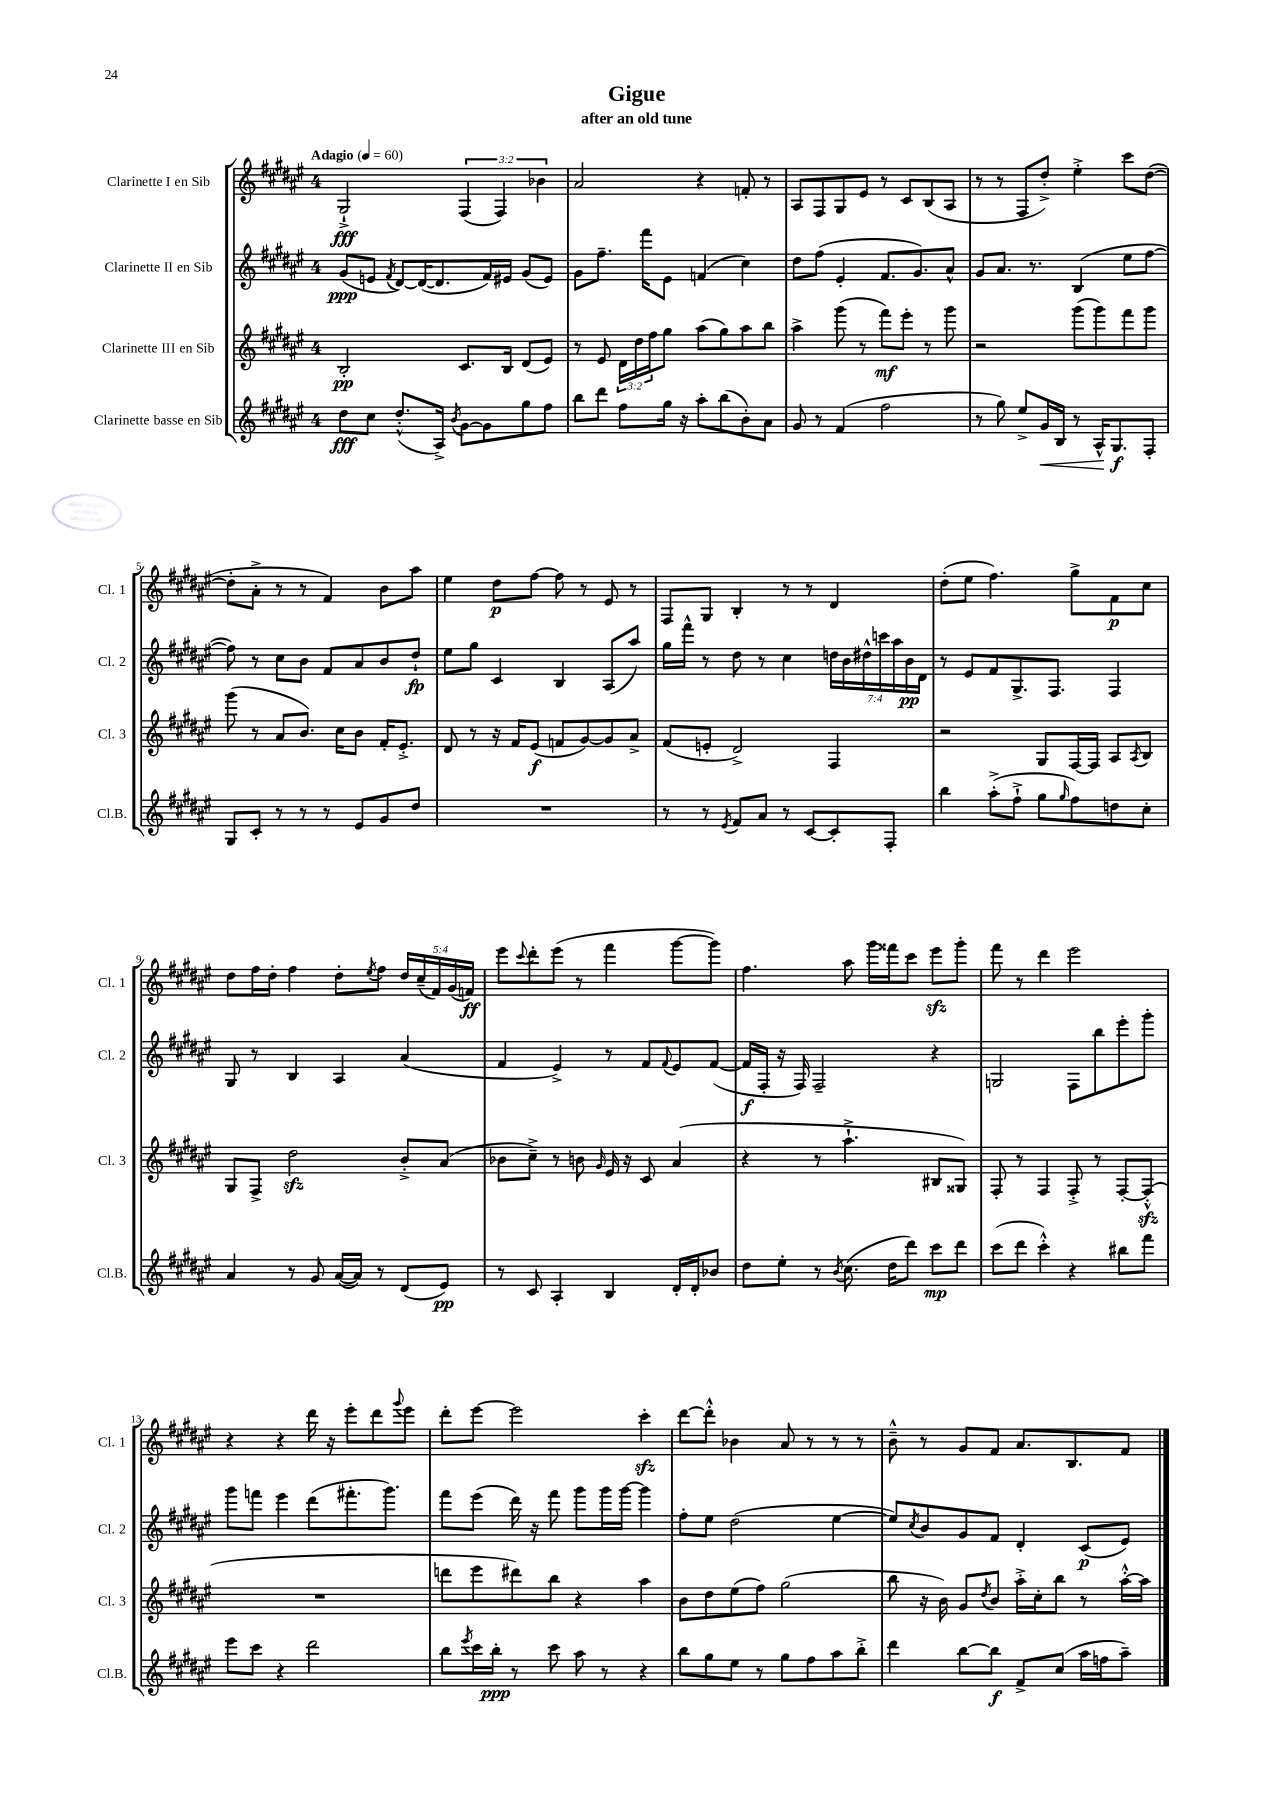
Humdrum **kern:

**kern	**dynam	**kern	**dynam	**kern	**dynam	**kern	**dynam
*part4	*part4	*part3	*part3	*part2	*part2	*part1	*part1
*staff4	*staff4	*staff3	*staff3	*staff2	*staff2	*staff1	*staff1
*I"Clarinette basse en Sib	*	*I"Clarinette III en Sib	*	*I"Clarinette II en Sib	*	*I"Clarinette I en Sib	*
*I'Cl.B.	*	*I'Cl. 3	*	*I'Cl. 2	*	*I'Cl. 1	*
*clefG2	*	*clefG2	*	*clefG2	*	*clefG2	*
*k[f#c#g#d#a#e#]	*	*k[f#c#g#d#a#e#]	*	*k[f#c#g#d#a#e#]	*	*k[f#c#g#d#a#e#]	*
*M4/4	*	*M4/4	*	*M4/4	*	*M4/4	*
*MM60	*	*MM60	*	*MM60	*	*MM60	*
=1	=1	=1	=1	=1	=1	=1	=1
!	!	!	!	!	!	!LO:TX:a:B:t=Adagio	!
8dd#\L	fff	2B'/	pp	(8g#/L	ppp	2G#`^/	fff
8cc#\J	.	.	.	8en/J	.	.	.
.	.	.	.	8qf#/	.	.	.
(8.dd#'^^/L	.	.	.	[8d#/L)	.	.	.
.	.	.	.	(16d#/K_	.	.	.
16A#^/Jk)	.	.	.	8.d#/]	.	.	.
8qb/	.	.	.	.	.	.	.
[8g#\L	.	8.c#/L	.	.	.	(6F#/	.
8g#\]	.	.	.	16f#/L)	.	.	.
.	.	.	.	.	.	6F#/)	.
.	.	16B/Jk	.	16e#X/JJ	.	.	.
8gg#\	.	(8d#/L	.	(8g#/L	.	.	.
.	.	.	.	.	.	6b-X\	.
8ff#\J	.	8e#/J)	.	8e#/J)	.	.	.
=2	=2	=2	=2	=2	=2	=2	=2
8bb\L	.	8r	.	8g#\L	.	2a#/	.
8ddd#\J	.	8e#/	.	8.ff#~\J	.	.	.
8ff#\L	.	24d#\LL	.	.	.	.	.
.	.	24dd#\	.	.	.	.	.
.	.	.	.	16fff#\KL	.	.	.
.	.	24ff#\J	.	.	.	.	.
16gg#\Jk	.	8gg#\J	.	8e#\J	.	.	.
16r	.	.	.	.	.	.	.
8aa#'\L	.	(8aa#\L	.	(4fn/	.	4r	.
(8bb\	.	8gg#\)	.	.	.	.	.
8b'\)	.	8aa#\	.	4cc#\)	.	8fn'/	.
8a#\J	.	8bb\J	.	.	.	8r	.
=3	=3	=3	=3	=3	=3	=3	=3
8g#/	.	4aa#^\	.	8dd#\L	.	8A#/L	.
8r	.	.	.	(8ff#\J	.	8F#/	.
(4f#/	.	(8ggg#\	.	4e#'/	.	8G#/	.
.	.	8r	.	.	.	8e#/J	.
2ff#\	.	8fff#\L)	mf	8.f#/L	.	8r	.
.	.	8eee#'\J	.	.	.	8c#/L	.
.	.	.	.	8.g#/)	.	.	.
.	.	8r	.	.	.	(8B/	.
.	.	8ggg#\	.	8a#^^/J	.	8A#/J	.
=4	=4	=4	=4	=4	=4	=4	=4
8r	.	2r	.	8g#/L	.	8r	.
8gg#\)	.	.	.	8.a#/J	.	8r	.
8ee#^/L	.	.	.	.	.	8F#/L	.
.	.	.	.	8.r	.	.	.
!	!LO:HP:b	!	!	!	!	!	!
16g#/L	<	.	.	.	.	8dd#'^/J)	.
16B/JJ	.	.	.	.	.	.	.
8r	.	(8ggg#\L	.	(4B/	.	4ee#'^\	.
16A#^^/KL	.	8ggg#\)	.	.	.	.	.
8.G#/	[ f	.	.	.	.	.	.
.	.	8fff#\	.	8ee#\L	.	8ccc#\L	.
8F#'/J	.	8ggg#\J	.	[8ff#\J	.	([8dd#\J	.
!!LO:LB:g=z
=5	=5	=5	=5	=5	=5	=5	=5
8G#/L	.	(8ggg#\	.	8ff#\])	.	8dd#'\L]	.
8c#'/J	.	8r	.	8r	.	8a#'^\J	.
8r	.	8a#/L	.	8cc#\L	.	8r	.
8r	.	8.b/J)	.	8b\J	.	8r	.
8r	.	.	.	8f#/L	.	4f#/)	.
.	.	16cc#\KL	.	.	.	.	.
8e#/L	.	8b\J	.	8a#/	.	.	.
8g#/	.	16f#'/KL	.	8b/	.	8b\L	.
.	.	8.e#'^/J	.	.	.	.	.
8dd#/J	.	.	.	8dd#`/J	fp	8aa#\J	.
=6	=6	=6	=6	=6	=6	=6	=6
1r	.	8d#/	.	8ee#\L	.	4ee#\	.
.	.	8r	.	8gg#\J	.	.	.
.	.	16r	.	4c#/	.	8dd#\L	p
.	.	16f#/KL	.	.	.	.	.
.	.	(8e#/J	f	.	.	[8ff#\J	.
.	.	8fn/L	.	4B/	.	8ff#\]	.
.	.	[8g#/)	.	.	.	8r	.
.	.	8g#/]	.	(8A#/L	.	8e#/	.
.	.	8a#^/J	.	8aa#/J)	.	8r	.
=7	=7	=7	=7	=7	=7	=7	=7
8r	.	(8f#/L	.	16gg#\LL	.	8F#/L	.
.	.	.	.	16fff#^^\JJ	.	.	.
8r	.	8en'/J	.	8r	.	8G#/J	.
8qe#/	.	.	.	.	.	.	.
8f#/L	.	2d#^/)	.	8dd#\	.	4B'/	.
8a#/J	.	.	.	8r	.	.	.
8r	.	.	.	4cc#\	.	8r	.
[8c#/L	.	.	.	.	.	8r	.
8c#'/]	.	4F#/	.	28ddn\LL	.	4d#/	.
.	.	.	.	28b\	.	.	.
.	.	.	.	28dd#X^^\	.	.	.
.	.	.	.	28cccn\	.	.	.
8F#'/J	.	.	.	.	.	.	.
.	.	.	.	28aa#\	.	.	.
.	.	.	.	28b\	pp	.	.
.	.	.	.	28d#\JJ	.	.	.
=8	=8	=8	=8	=8	=8	=8	=8
4bb\	.	2r	.	8r	.	(8dd#'\L	.
.	.	.	.	8e#/L	.	8ee#\J	.
(8aa#'^\L	.	.	.	8f#/	.	4.ff#\)	.
8ff#`^\J	.	.	.	8.G#^/	.	.	.
8gg#\L	.	8G#/L	.	.	.	.	.
.	.	.	.	8.F#/J	.	.	.
16qqgg#/	.	.	.	.	.	.	.
8ff#\)	.	[16F#/L	.	.	.	8gg#^\L	.
.	.	16F#/JJ]	.	.	.	.	.
8ddn\	.	8A#/L	.	4F#/	.	8f#\	p
.	.	8qA#/	.	.	.	.	.
8cc#'\J	.	8B/J	.	.	.	8cc#\J	.
!!LO:LB:g=z
=9	=9	=9	=9	=9	=9	=9	=9
4a#/	.	8G#/L	.	8G#/	.	8dd#\L	.
.	.	8F#^/J	.	8r	.	16ff#\L	.
.	.	.	.	.	.	16dd#'\JJ	.
8r	.	2dd#zz\	.	4B/	.	4ff#\	.
8g#/	.	.	.	.	.	.	.
([16a#/LL	.	.	.	4A#/	.	8dd#'\L	.
16a#/JJ])	.	.	.	.	.	.	.
.	.	.	.	.	.	8qee#/	.
8r	.	.	.	.	.	8ff#\J	.
(8d#/L	.	8b'^/L	.	(4a#/	.	20dd#/LL	.
.	.	.	.	.	.	(20cc#~/	.
.	.	.	.	.	.	20f#/)	.
8e#/J)	pp	(8a#/J	.	.	.	.	.
.	.	.	.	.	.	(20g#/	.
.	.	.	.	.	.	20fn/JJ)	ff
=10	=10	=10	=10	=10	=10	=10	=10
8r	.	8b-X\L	.	4f#/	.	8eee#\L	.
.	.	.	.	.	.	8qqccc#/	.
8c#/	.	8cc#~^\J)	.	.	.	8ddd#'\	.
4A#'/	.	8r	.	4e#^/)	.	(8eee#\J	.
.	.	8bn\	.	.	.	8r	.
.	.	16qqg#/	.	.	.	.	.
4B/	.	16e#/	.	8r	.	4fff#\	.
.	.	16r	.	.	.	.	.
.	.	8c#/	.	8f#/L	.	.	.
.	.	.	.	8qqf#/	.	.	.
16d#'/LL	.	(4a#/	.	8e#/	.	[8ggg#\L	.
16d#'/J	.	.	.	.	.	.	.
8b-X/J	.	.	.	([8f#/J	.	8ggg#\J])	.
=11	=11	=11	=11	=11	=11	=11	=11
8dd#\L	.	4r	.	16f#/LL]	f	4.ff#\	.
.	.	.	.	16F#'/JJ	.	.	.
8ee#'\J	.	.	.	16r	.	.	.
.	.	.	.	16F#/)	.	.	.
8r	.	8r	.	2F#~/	.	.	.
8qb/	.	.	.	.	.	.	.
(8.cc#\	.	4.aa#`^\	.	.	.	8aa#\	.
.	.	.	.	.	.	16ggg#\LL	.
16dd#\KL	.	.	.	.	.	16fff##X\J	.
8ddd#\J)	.	.	.	.	.	8ccc#\J	.
8ccc#\L	mp	8B#X/L	.	4r	.	8eee#zz\L	.
8ddd#\J	.	8G##X/J)	.	.	.	8ggg#'\J	.
=12	=12	=12	=12	=12	=12	=12	=12
(8ccc#\L	.	8F#'/	.	2Gn/	.	8fff#\	.
8ddd#\J	.	8r	.	.	.	8r	.
4ccc#'^^\)	.	4F#/	.	.	.	4ddd#\	.
4r	.	8F#'^/	.	8F#\L	.	2eee#\	.
.	.	8r	.	8bb\	.	.	.
8bb#X\L	.	[8F#'/L	.	8eee#'\	.	.	.
8fff#\J	.	(8F#zz'^^/J]	.	8ggg#'\J	.	.	.
!!LO:LB:g=z
=13	=13	=13	=13	=13	=13	=13	=13
8eee#\L	.	1r	.	8ggg#\L	.	4r	.
8ccc#\J	.	.	.	8fffn\J	.	.	.
4r	.	.	.	4eee#\	.	4r	.
2ddd#\	.	.	.	(8ddd#\L	.	16ddd#\	.
.	.	.	.	.	.	16r	.
.	.	.	.	8.fff#X'\	.	8eee#'\L	.
.	.	.	.	.	.	8ddd#\	.
.	.	.	.	8.ggg#\J)	.	.	.
.	.	.	.	.	.	8qqggg#/	.
.	.	.	.	.	.	8eee#\J	.
=14	=14	=14	=14	=14	=14	=14	=14
8bb\L	.	8dddn\L	.	8fff#\L	.	8ddd#'\L	.
8qeee#/	.	.	.	.	.	.	.
16ccc#\L	.	8eee#\	.	(8eee#\J	.	[8eee#\J	.
16bb'\JJ	ppp	.	.	.	.	.	.
8r	.	8ddd#X\)	.	16ddd#\)	.	2eee#\]	.
.	.	.	.	16r	.	.	.
8ccc#\	.	8bb\J	.	8fff#\	.	.	.
8aa#\	.	4r	.	8ggg#\L	.	.	.
8r	.	.	.	16ggg#\L	.	.	.
.	.	.	.	[16ggg#\JJ	.	.	.
4r	.	4aa#\	.	4ggg#\]	.	4ccc#zz'\	.
=15	=15	=15	=15	=15	=15	=15	=15
8bb\L	.	8b\L	.	8ff#'\L	.	[8ddd#\L	.
8gg#\	.	8dd#\	.	8ee#\J	.	8ddd#'^^\J]	.
8ee#\J	.	(8ee#\	.	(2dd#\	.	4b-X\	.
8r	.	8ff#\J)	.	.	.	.	.
8gg#\L	.	(2gg#\	.	.	.	8a#/	.
8ff#\	.	.	.	.	.	8r	.
8aa#\	.	.	.	[4ee#\	.	8r	.
8bb'^\J	.	.	.	.	.	8r	.
=16	=16	=16	=16	=16	=16	=16	=16
4ddd#\	.	8bb\	.	8ee#/L])	.	8b~^^\	.
.	.	.	.	8qcc#/	.	.	.
.	.	16r	.	8b/	.	8r	.
.	.	16b\)	.	.	.	.	.
[8bb\L	.	8g#/L	.	8g#/	.	8g#/L	.
.	.	8qdd#/	.	.	.	.	.
8bb\J]	f	8b/J	.	8f#/J	.	8f#/J	.
8f#^/L	.	16aa#'^\LL	.	4d#'/	.	8.a#/L	.
.	.	16cc#'\J	.	.	.	.	.
(8cc#/J	.	8bb\J	.	.	.	.	.
.	.	.	.	.	.	8.B/	.
16aa#\LL	.	8r	.	(8c#/L	p	.	.
16ffn\J	.	.	.	.	.	.	.
8aa#~\J)	.	[16aa#'^^\LL	.	8e#/J)	.	8f#/J	.
.	.	16aa#\JJ]	.	.	.	.	.
==	==	==	==	==	==	==	==
*-	*-	*-	*-	*-	*-	*-	*-
